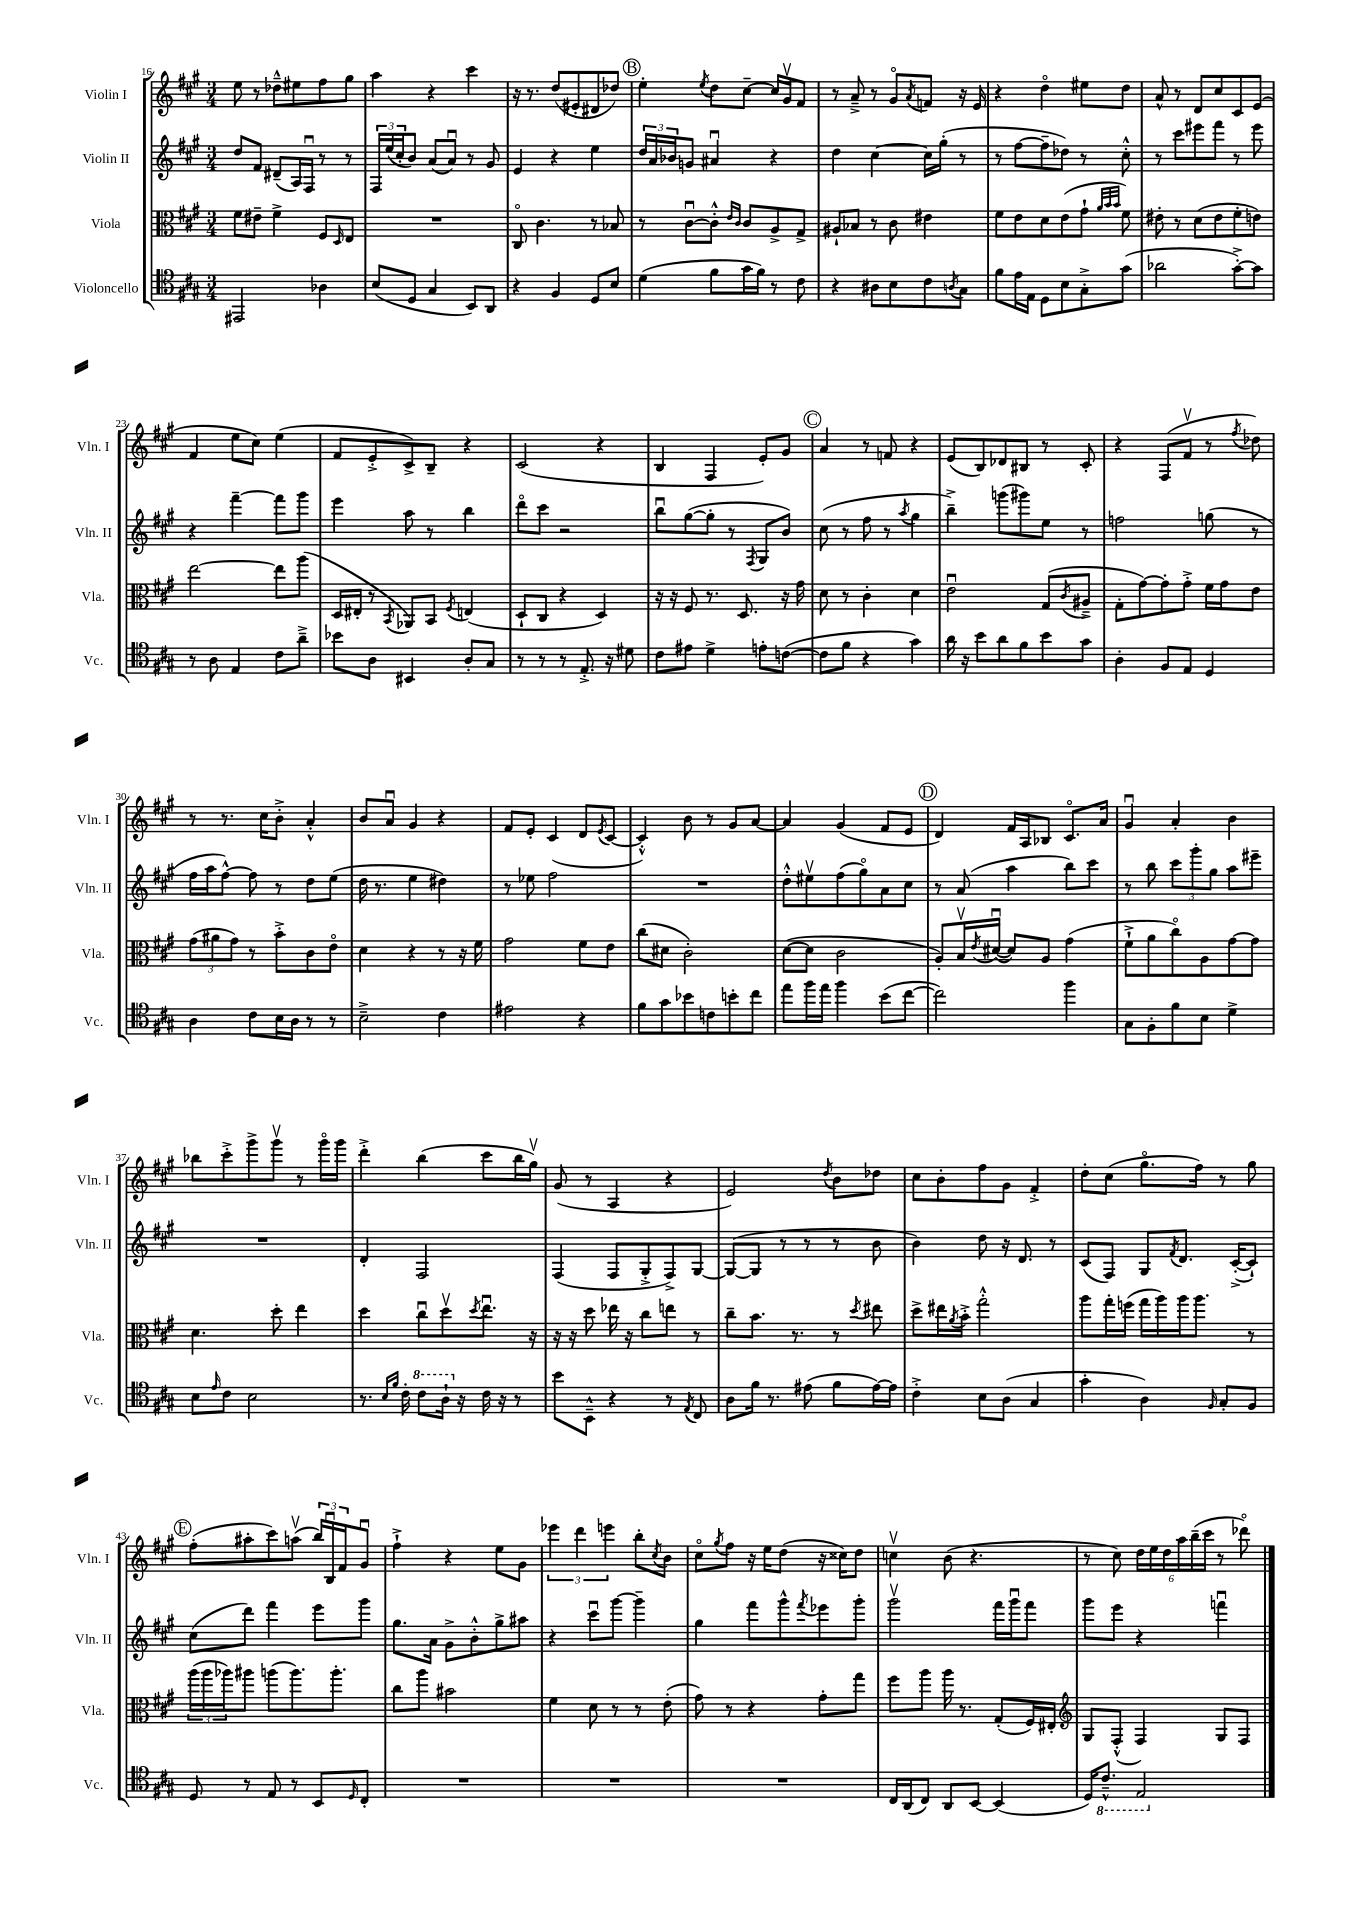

**kern	**kern	**kern	**kern
*part4	*part3	*part2	*part1
*staff4	*staff3	*staff2	*staff1
*I"Violoncello	*I"Viola	*I"Violin II	*I"Violin I
*I'Vc.	*I'Vla.	*I'Vln. II	*I'Vln. I
*clefC4	*clefC3	*clefG2	*clefG2
*k[f#c#g#]	*k[f#c#g#]	*k[f#c#g#]	*k[f#c#g#]
*M3/4	*M3/4	*M3/4	*M3/4
=16	=16	=16	=16
2EE#X/	8f#\L	8dd/L	8ee\
.	8e#X~\J	8f#/J	8r
.	4f#^\	(8d#X~/L	8dd-X~^^\L
.	.	16A/L)	8ee#X\
.	.	16F#u/JJ	.
4A-X\	8F#/L	8r	8ff#\
.	16qqD/	.	.
.	8E/J	8r	8gg#\J
=17	=17	=17	=17
(8B/L	2.r	24F#/LL	4aa\
.	.	(24ee/	.
.	.	24cc#'/J	.
8D/J	.	8b/J)	.
4G#/	.	(8a/L	4r
.	.	8au/J)	.
8BB/L)	.	8r	4ccc#\
8AA/J	.	8g#/	.
=18	=18	=18	=18
4r	8C#/	4e/	16r
.	.	.	8.r
.	4.c#\	.	.
4F#/	.	4r	(8dd/L
.	.	.	8e#X'/
8D/L	8r	4ee\	8d#X/
8B/J	8B-X/	.	8dd-X/J)
!!LO:REH:place=s1:t=B
=19	=19	=19	=19
(4d\	8r	24dd/LL	4ee'\
.	.	24a/	.
.	.	24b-X/J	.
.	[8c#u\L	8gn/J	.
.	.	.	8qee/
8f#\L	8c#'^^\J]	4a#Xu/	8dd\L
.	16qqe/LL	.	.
.	16qqc#/JJ	.	.
16g#\L	8c#/L	.	[8cc#~\J
16f#\JJ)	.	.	.
8r	8A^/	4r	16cc#/LL]
.	.	.	16g#v/J
8c#\	8G#^/J	.	8f#/J
=20	=20	=20	=20
4r	8A#X`/L	4dd\	8r
.	8B-X/J	.	8a~^/
8A#X\L	8r	[4cc#\	8r
8B\	8c#\	.	8g#/L
.	.	.	8qa/
8c#\	4e#X\	16cc#\LL]	8fn/J
.	.	(16gg#'\JJ	.
8qAn/	.	.	.
8G#\J	.	8r	16r
.	.	.	16e/
=21	=21	=21	=21
8f#\L	8f#\L	8r	4r
16e\L	8e\	[8ff#\L	.
16E\JJ	.	.	.
8D\L	8d\	8ff#~\]	4dd\
8B\	(8e\	8dd-X\J)	.
8G#'^\	8g#`\J	8r	8ee#X\L
.	32qqa/LLL	.	.
.	32qqb/	.	.
.	32qqb/JJJ	.	.
(8g#\J	8f#\)	8cc#'^^\	8dd\J
=22	=22	=22	=22
2a-X\	8e#X'\	8r	8a^^/
.	8r	8ccc#\L	8r
.	(8d\L	8eee#X\	8d/L
.	8e#\	8fff#\J	8cc#/
[8g#'^\L)	8f#'\	8r	8c#/
8g#\J]	8en\J)	8eee#\	(8e/J
!!LO:LB:g=z
=23	=23	=23	=23
8r	[2ee\	4r	4f#/
8A\	.	.	.
4E/	.	[4fff#~\	8ee\L
.	.	.	8cc#\J)
8c#\L	8ee\L]	8fff#\L]	(4ee\
8a~^\J	(8aa\J	8ggg#\J	.
=24	=24	=24	=24
8b-X\L	16D/LL	4eee\	8f#/L
.	16E#X'/JJ	.	.
8A\J	8r	.	8e'^/
.	8qBB/	.	.
4BB#X/	8AA-X/L)	8aa\	8c#^/)
.	8BB/J	8r	8B~/J
.	8qF#/	.	.
8A'/L	(4En/	4bb\	4r
8G#/J	.	.	.
=25	=25	=25	=25
8r	8D`/L	8ddd\L	(2c#/
8r	8C#/J	8ccc#\J	.
8r	4r	2r	.
8.E'^/	.	.	.
.	4D/)	.	4r
16r	.	.	.
8d#X\	.	.	.
=26	=26	=26	=26
8c#\L	16r	8bbu\L	4B/
.	16r	.	.
8e#X\J	8F#/	([8gg#\	.
4d^\	8.r	8gg#'\J]	4F#/
.	.	8r	.
.	8.D/	.	.
.	.	8qF#/	.
8en'\L	.	8G#/L	8e'/L)
([8cn\J	16r	8b/J)	8g#/J
.	16g#\	.	.
!!LO:REH:place=s1:t=C
=27	=27	=27	=27
8c\L]	8d\	(8cc#\	4a/
8f#\J	8r	8r	.
4r	4c#'\	8ff#\	8r
.	.	8r	8fn/
.	.	8qaa/	.
4g#\)	4d\	4gg#\	4r
=28	=28	=28	=28
16a\	2eu\	4bb~^\)	(8e/L
16r	.	.	.
8b\L	.	.	8B/)
8a\	.	(8gggn\L	8d-X/
8f#\	.	8ggg#X\)	8B#X/J
8b\	(8G#/L	8ee\J	8r
.	8qc#/	.	.
8g#\J	8A#X~^/J	8r	8c#'/
=29	=29	=29	=29
4A'\	8G#'\L	2ffn\	4r
.	[8g#\)	.	.
8F#/L	8g#'\]	.	(8F#/L
8E/J	8g#'^\J	.	8f#v/J
4D/	16f#\LL	(8ggn\	8r
.	16g#\J	.	.
.	.	.	8qff#/
.	8e\J	8r	8dd-X\)
!!LO:LB:g=z
=30	=30	=30	=30
4A\	(12g#\L	16ff#\LL	8r
.	.	16aa\J	.
.	12a#X\	.	.
.	.	[8ff#^^\J)	8.r
.	12g#\J)	.	.
8c#\L	8r	8ff#\]	.
.	.	.	16cc#\KL
16B\L	8b'^\L	8r	8b'^\J
16A\JJ	.	.	.
8r	8c#\	8dd\L	4a'^^/
8r	8e\J	(8ee\J	.
=31	=31	=31	=31
2B~^\	4d\	16dd\	8b/L
.	.	8.r	.
.	.	.	8au/J
.	4r	4ee\	4g#/
4c#\	8r	4dd#X\)	4r
.	16r	.	.
.	16f#\	.	.
=32	=32	=32	=32
2e#X\	2g#\	8r	8f#/L
.	.	8ee-X\	8e'/J
.	.	2ff#\	(4c#/
4r	8f#\L	.	8d/L
.	.	.	8qe/
.	8e\J	.	[8c#/J
=33	=33	=33	=33
8f#\L	(8cc#\L	2.r	4c#'^^/])
8g#\	8d#X\J	.	.
8b-X\	2c#'\)	.	8b\
8cn\	.	.	8r
8bn'\	.	.	8g#/L
8cc#\J	.	.	[8a/J
=34	=34	=34	=34
8ee\L	([8d\L	8dd'^^\L	4a/]
16ff#\L	8d\J]	8ee#Xv\	.
16ee\JJ	.	.	.
4ff#\	2c#\	(8ff#\	(4g#/
.	.	8gg#\)	.
(8b\L	.	8a\	8f#/L
[8cc#\J	.	8cc#\J	8e/J
!!LO:REH:place=s1:t=D
=35	=35	=35	=35
2cc#\])	8A'/L)	8r	4d/)
.	16Bv/L	(8a/	.
.	8qe/	.	.
.	([16d#Xu/JJ	.	.
.	8d#/L])	4aa\	16f#/LL
.	.	.	16A/J
.	8A/J	.	8B-X/J
4ff#\	(4g#\	8bb\L)	8.c#/L
.	.	8ccc#\J	.
.	.	.	16a/Jk
=36	=36	=36	=36
8G#\L	8f#`^\L	8r	4g#u/
8F#'\	8a\	8bb\	.
8f#\	8cc#\)	12ccc#\L	4a'/
.	.	12ggg#'\	.
8B\J	8A\	.	.
.	.	12gg#\J	.
4d^\	[8g#\	8aa\L	4b\
.	8g#\J]	8eee#X~\J	.
!!LO:LB:g=z
=37	=37	=37	=37
8B\L	4.d\	2.r	8bb-X\L
16qqe/	.	.	.
8c#\J	.	.	8ccc#'^\
2B\	.	.	8ggg#^\
.	8dd'\	.	8ggg#v\J
.	4ee\	.	8r
.	.	.	16ggg#\LL
.	.	.	16ggg#\JJ
=38	=38	=38	=38
8.r	4dd\	4d'/	4ddd'^\
16qqB/LL	.	.	.
16qqf#/JJ	.	.	.
16c#'\	.	.	.
*8va	*	*	*
8cc#\L	8cc#u\L	2F#/	(4bb\
16a`\Jk	8ddv\	.	.
*X8va	*	*	*
16r	.	.	.
.	8qdd/	.	.
16c#\	8.eeu\J	.	8ccc#\L
16r	.	.	.
8r	.	.	16bb\L
.	16r	.	16gg#v\JJ)
=39	=39	=39	=39
8b\L	16r	(4F#/	(8g#/
.	16r	.	.
8BB~^^\J	8dd\	.	8r
4r	16ee-X\	8F#/L	4A/
.	16r	.	.
.	8cc#\L	8G#'^/	.
8r	8een\J	8F#^/)	4r
8qE/	.	.	.
8C#/	8r	[8G#/J	.
=40	=40	=40	=40
8A\L	8cc#~\L	(8G#/L_	2e/)
16f#\Jk	8.b\J	8G#/J]	.
8.r	.	.	.
.	.	8r	.
.	8.r	.	.
(8e#X\	.	8r	.
.	.	.	8qdd/
8f#\L	8r	8r	8b\L
.	8qdd/	.	.
[16e#\L)	8ee#X\	8b\	8dd-X\J
16e#\JJ]	.	.	.
=41	=41	=41	=41
4c#'^\	8dd^\L	4b\)	8cc#\L
.	16ee#X\L	.	8b'\
.	8qa/	.	.
.	16b'^\JJ	.	.
8B\L	2gg#'^^\	8dd\	8ff#\
(8A\J	.	16r	8g#\J
.	.	8.d/	.
4G#/	.	.	4f#'^/
.	.	8r	.
=42	=42	=42	=42
4g#'\	8aa\L	(8c#/L	8dd'\L
.	16gg#'\L	8F#/J)	(8cc#\J
.	(16ffn\JJ	.	.
4A\)	16gg#\LL	8G#/L	8.gg#\L
.	16aa\)	.	.
.	.	8qf#/	.
.	16aa\J	8.d/J	.
.	8.aa\J	.	16ff#\Jk)
16qqF#/	.	.	.
8G#'/L	.	.	8r
.	.	([16c#'^/KL	.
8F#/J	8r	8c#`/J])	8gg#\
!!LO:LB:g=z
!!LO:REH:place=s1:t=E
=43	=43	=43	=43
8D/	(24aa\LL	(8cc#\L	(8ff#'\L
.	24aa\	.	.
.	24aa-X\J)	.	.
8r	8aa#X\J	8ddd\J)	8aa#X'\
8E/	(8aan\L	4fff#\	8ccc#\)
8r	8.aa\)	.	(8aanv\J
8BB/L	.	8eee\L	24bb/LL)
.	.	.	24Bu/
.	8.aa'\J	.	.
.	.	.	24f#/J
16qqD/	.	.	.
8C#'/J	.	8ggg#\J	8g#u/J
=44	=44	=44	=44
2.r	8cc#\L	8.gg#\L	4ff#`^\
.	8aa\J	.	.
.	.	16a\Jk	.
.	2b#X\	8g#^\L	4r
.	.	8b'^^\	.
.	.	8gg#^\	8ee\L
.	.	8aa#X\J	8g#\J
=45	=45	=45	=45
2.r	4f#\	4r	6eee-X\
.	.	.	6ddd\
.	8d\	8ccc#u\L	.
.	.	.	6eeen\
.	8r	[8ggg#\J	.
.	8r	4ggg#~\]	8bb'\L
.	.	.	8qcc#/
.	(8e'\	.	8b\J
=46	=46	=46	=46
2.r	8g#\)	4gg#\	8cc#\L
.	.	.	8qgg#/
.	8r	.	8ff#\J
.	4r	8fff#\L	16r
.	.	.	16ee\KL
.	.	8ggg#^^\	(8dd\J
.	.	8qfff#/	.
.	8g#'\L	8eee-X\	16r
.	.	.	16cc##X\KL)
.	8gg#\J	8ggg#'\J	8dd\J
=47	=47	=47	=47
16C#/LL	8ff#\L	2ggg#v\	4ccnv\
(16AA/J	.	.	.
8C#/J)	8aa\J	.	.
8AA/L	16aa\	.	(8b\
.	8.r	.	.
[8BB/J	.	.	4.r
(4BB/]	(8G#'/L	16fff#\LL	.
.	.	16ggg#u\J	.
.	16F#/L)	8fff#\J	.
.	16E#X'/JJ	.	.
=48	=48	=48	=48
*	*clefG2	*	*
16D/KL)	8G#/L	8ggg#\L	8r
*8ba	*	*	*
8.C#~^^/J	.	.	.
.	(8F#'^^/J	8eee\J	8cc#\)
2EE/	4F#/)	4r	24dd\LL
.	.	.	24ee\
.	.	.	24dd\
.	.	.	24aa\
.	.	.	(24bb~\
.	.	.	24ccc#\JJ
.	8G#/L	4fffnu\	8r
.	8F#/J	.	8ddd-X\)
*X8ba	*	*	*
==	==	==	==
*-	*-	*-	*-
